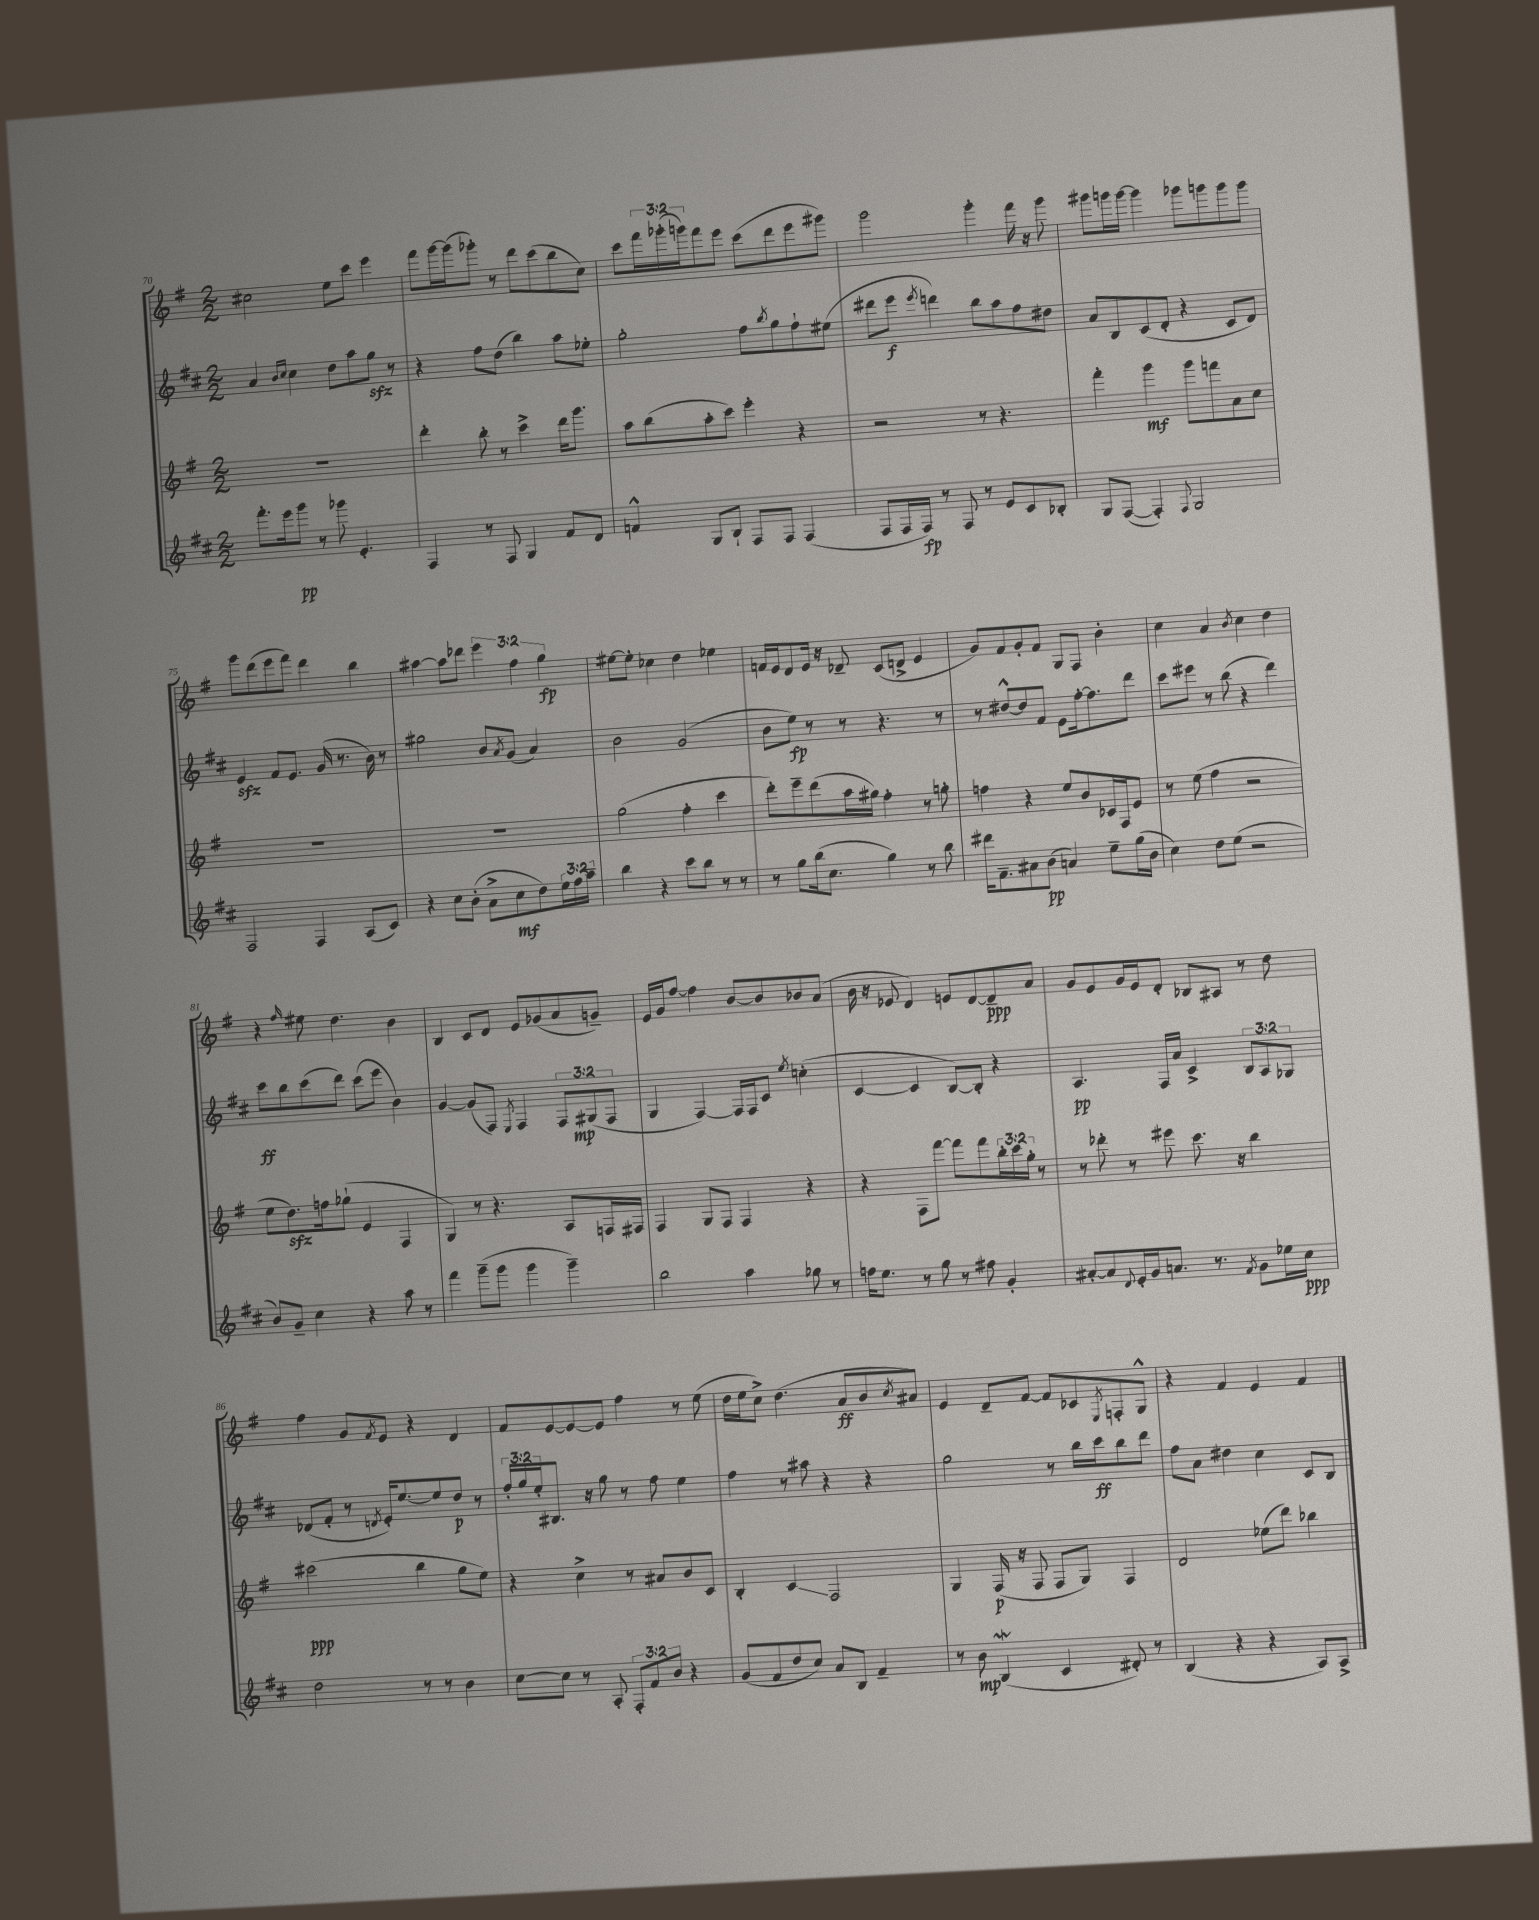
<<
\new StaffGroup <<
\new Staff = "s0" {
    \clef treble \key g \major \numericTimeSignature \time 2/2 \override Staff.TupletNumber.text = #tuplet-number::calc-fraction-text
    cis''2 e''8 c'''8 e'''4 |
    fis'''8 g'''16~ g'''16( ges'''8-.) r8 d'''8 c'''8( b''8 c''8) |
    c'''8 \tuplet 3/2 { fis'''16 ges'''16-.( g'''16) } fis'''8 e'''8 c'''8( d'''8 e'''8 gis'''8) |
    g'''2 g'''4-. fis'''16 r16 g'''8 |
    gis'''8 g'''16 g'''16~ g'''4 ges'''8 g'''8 g'''8 g'''8 |
    g'''8 d'''8( e'''8 fis'''8) d'''4 b''4 |
    ais''4~ ais''8 des'''8 \tuplet 3/2 { e'''4 fis''4 g''4\fp } |
    eis''8~ eis''8-. ces''4 d''4 ees''4 |
    f'16 e'16 d'8 e'16 r16 des'8-- c'8( d'8-> e'4 |
    g'8) fis'8 g'8-. fis'8 g8 fis8 b'4-. |
    c''4 a'4 \acciaccatura { b'8 } c''4 d''4 |
    r4 \grace { fis''16 } eis''8 d''4. b'4 |
    b4 c'8 d'8 e'8 ges'8( a'8 g'8--) |
    e'16 g'16 fis''8~ fis''4 b'8~ b'8 bes'8 a'8( |
    b'16 r16 ees'8 d'4) e'8 d'8~ d'8--\ppp a'8 |
    g'8 e'8 g'16 e'16 d'8-. bes8 ais8 r8 d''8 |
    fis''4 g'8 \acciaccatura { fis'8 } e'8 r4 d'4 |
    fis'8 e'8~ e'8~ e'8 fis''4 r8 e''8( |
    d''16 e''16 c''8->) d''4.( a'8\ff b'8 \acciaccatura { c''8 } ais'8) |
    e'4 d'8-- fis'8~ fis'8 ces'8 \acciaccatura { e8 } f8-. g8-^ |
    r4 fis'4 e'4 fis'4 \bar "|." |
}
\new Staff = "s1" {
    \clef treble \key d \major \numericTimeSignature \time 2/2 \override Staff.TupletNumber.text = #tuplet-number::calc-fraction-text
    a'4 \grace { b'16 cis''16 } cis''4 d''8 a''8 g''8\sfz r8 |
    r4 fis''8 d''8( b''4) a''8 ees''8-. |
    g''2-. fis''8 \acciaccatura { b''8 } g''8 fis''8-! eis''8( |
    dis'''8 e'''8\f \acciaccatura { e'''8 } d'''4) b''8 a''8 fis''8 dis''8 |
    a'8 b8 cis'8( d'8-. r4 cis'8 d'8) |
    e'4\sfz fis'8 e'8. g'16( r8. b'16) r8 |
    gis''2 b'8 \acciaccatura { a'8 } g'8( a'4) |
    b'2 g'2( |
    b'8 e''8\fp) r8 r8 r4. r8 |
    r8 dis''8~-^ dis''8 fis'8 e'8 fis''16~-. fis''8. d'''8 |
    cis'''8 eis'''8 r8 b''8( r4 d'''4) |
    cis'''8\ff b''8 cis'''8( d'''8) cis'''8( e'''8 b'4) |
    g'4~ g'8( fis8) \acciaccatura { e8 } fis4 \tuplet 3/2 { fis8 gis8\mp( fis8 } |
    g4 fis4~) fis16 fis16 cis'8 \acciaccatura { e''8 } c''4-.( |
    cis'4~ cis'4 b8~) b8-. r4 |
    a4.\pp fis16 a'16 cis'4-> \tuplet 3/2 { b8 a8 ges8 } |
    des'8( fis'8-. r8 \acciaccatura { d'8 } e'16-.) e''8.~ e''8 d''8\p r8 |
    \tuplet 3/2 { fis''16-. g''16 e''16-. } bis8. r16 g''8 r8 fis''8 e''4 |
    fis''4 r8 ais''8 r4 r4 |
    g''2 r8 b''16 cis'''16\ff b''8 d'''8 |
    fis''8 a'8 dis''4 cis''4 cis'8 b8 \bar "|." |
}
\new Staff = "s2" {
    \clef treble \key g \major \numericTimeSignature \time 2/2 \override Staff.TupletNumber.text = #tuplet-number::calc-fraction-text
    R1 |
    d'''4-. b''8-. r8 c'''4-> d'''16 g'''8. |
    a''8 b''8( a''8-. c'''8) e'''4-. r4 |
    r2 r8 r4. |
    fis'''4-. g'''4\mf g'''8 f'''8 a'8 c''8 |
    R1 |
    R1 |
    g''2( fis''4-. c'''4 |
    d'''8-.) e'''8-- d'''8( a''16 gis''16) fis''4-. r8 g''8-. |
    f''4 r4 e''8 b'8 ces'16 fis16 e'8 |
    r8 e''8( fis''4 r2 |
    e''8 d''8.\sfz) f''16 ges''8-!( e'4 fis4 |
    g4) r8 r4. a8 f16 fis16 |
    fis4 g8 fis8 fis4 r4 |
    r4 fis8 fis'''8~ fis'''8 fis'''8 \tuplet 3/2 { b''16-. c'''16 g''16-. } r8 |
    r8 des'''8-. r8 eis'''8 c'''8. r16 b''4 |
    cis'''2\ppp( b''4 g''8 e''8) |
    r4 c''4-> r8 ais'8 b'8 c'8 |
    b4-. c'4\glissando fis2 |
    g4 fis16\p( r16 fis8 fis8 g8) fis4 |
    d'2 ees''8( d'''8) bes''4 \bar "|." |
}
\new Staff = "s3" {
    \clef treble \key d \major \numericTimeSignature \time 2/2 \override Staff.TupletNumber.text = #tuplet-number::calc-fraction-text
    fis'''8.-. e'''16 g'''8\pp r8 ges'''8 e'4.-. |
    fis4 r8 fis8 g4 fis'8 d'8 |
    f'4-^ g8 b8-! fis8 fis8 fis4( |
    fis8 fis16 fis16\fp) r8 fis8 r8 e'8 cis'8 bes8-. |
    g8 fis8~( fis4-.) \appoggiatura { fis8 } g2 |
    fis2 fis4 a8( cis'8) |
    r4 cis''8 b'8-.( a'8-> cis''8\mf d''8) \tuplet 3/2 { e''16 fis''16 a''16-- } |
    b''4 r4 cis'''8 b''8 r8 r8 |
    r8 g''8 b''16( cis''8. g''4) r8 b''8 |
    dis'''16 fis'8.-- ais'8 b'8\pp( a'4) e''8-- g''16( b'16 |
    cis''4) d''8 e''8( r2 |
    b'8) g'8-- cis''4 r4 a''8 r8 |
    fis'''4 g'''8--( g'''8 g'''4 g'''4--) |
    b''2 a''4 ges''8 r8 |
    f''16 e''8. r8 g''8 r8 fis''8 g'4-. |
    ais'8~-. ais'8 \appoggiatura { d'8 } e'16-. g'16 a'8. r8. \acciaccatura { fis'8 } g'8 ees''16 cis''16\ppp |
    d''2 r8 r8 b'4 |
    cis''8~ cis''8 r8 a8-. \tuplet 3/2 { fis8-. fis'8 b'8 } r4 |
    g'8( fis'8 d''8 cis''8) a'8 b8 fis'4-- |
    r8 b'8\mp b4\mordent( cis'4 dis'8-.) r8 |
    b4( r4 r4 a8) a8-> \bar "|." |
}
>>
>>
\layout { \context { \Score currentBarNumber = #70 } }
